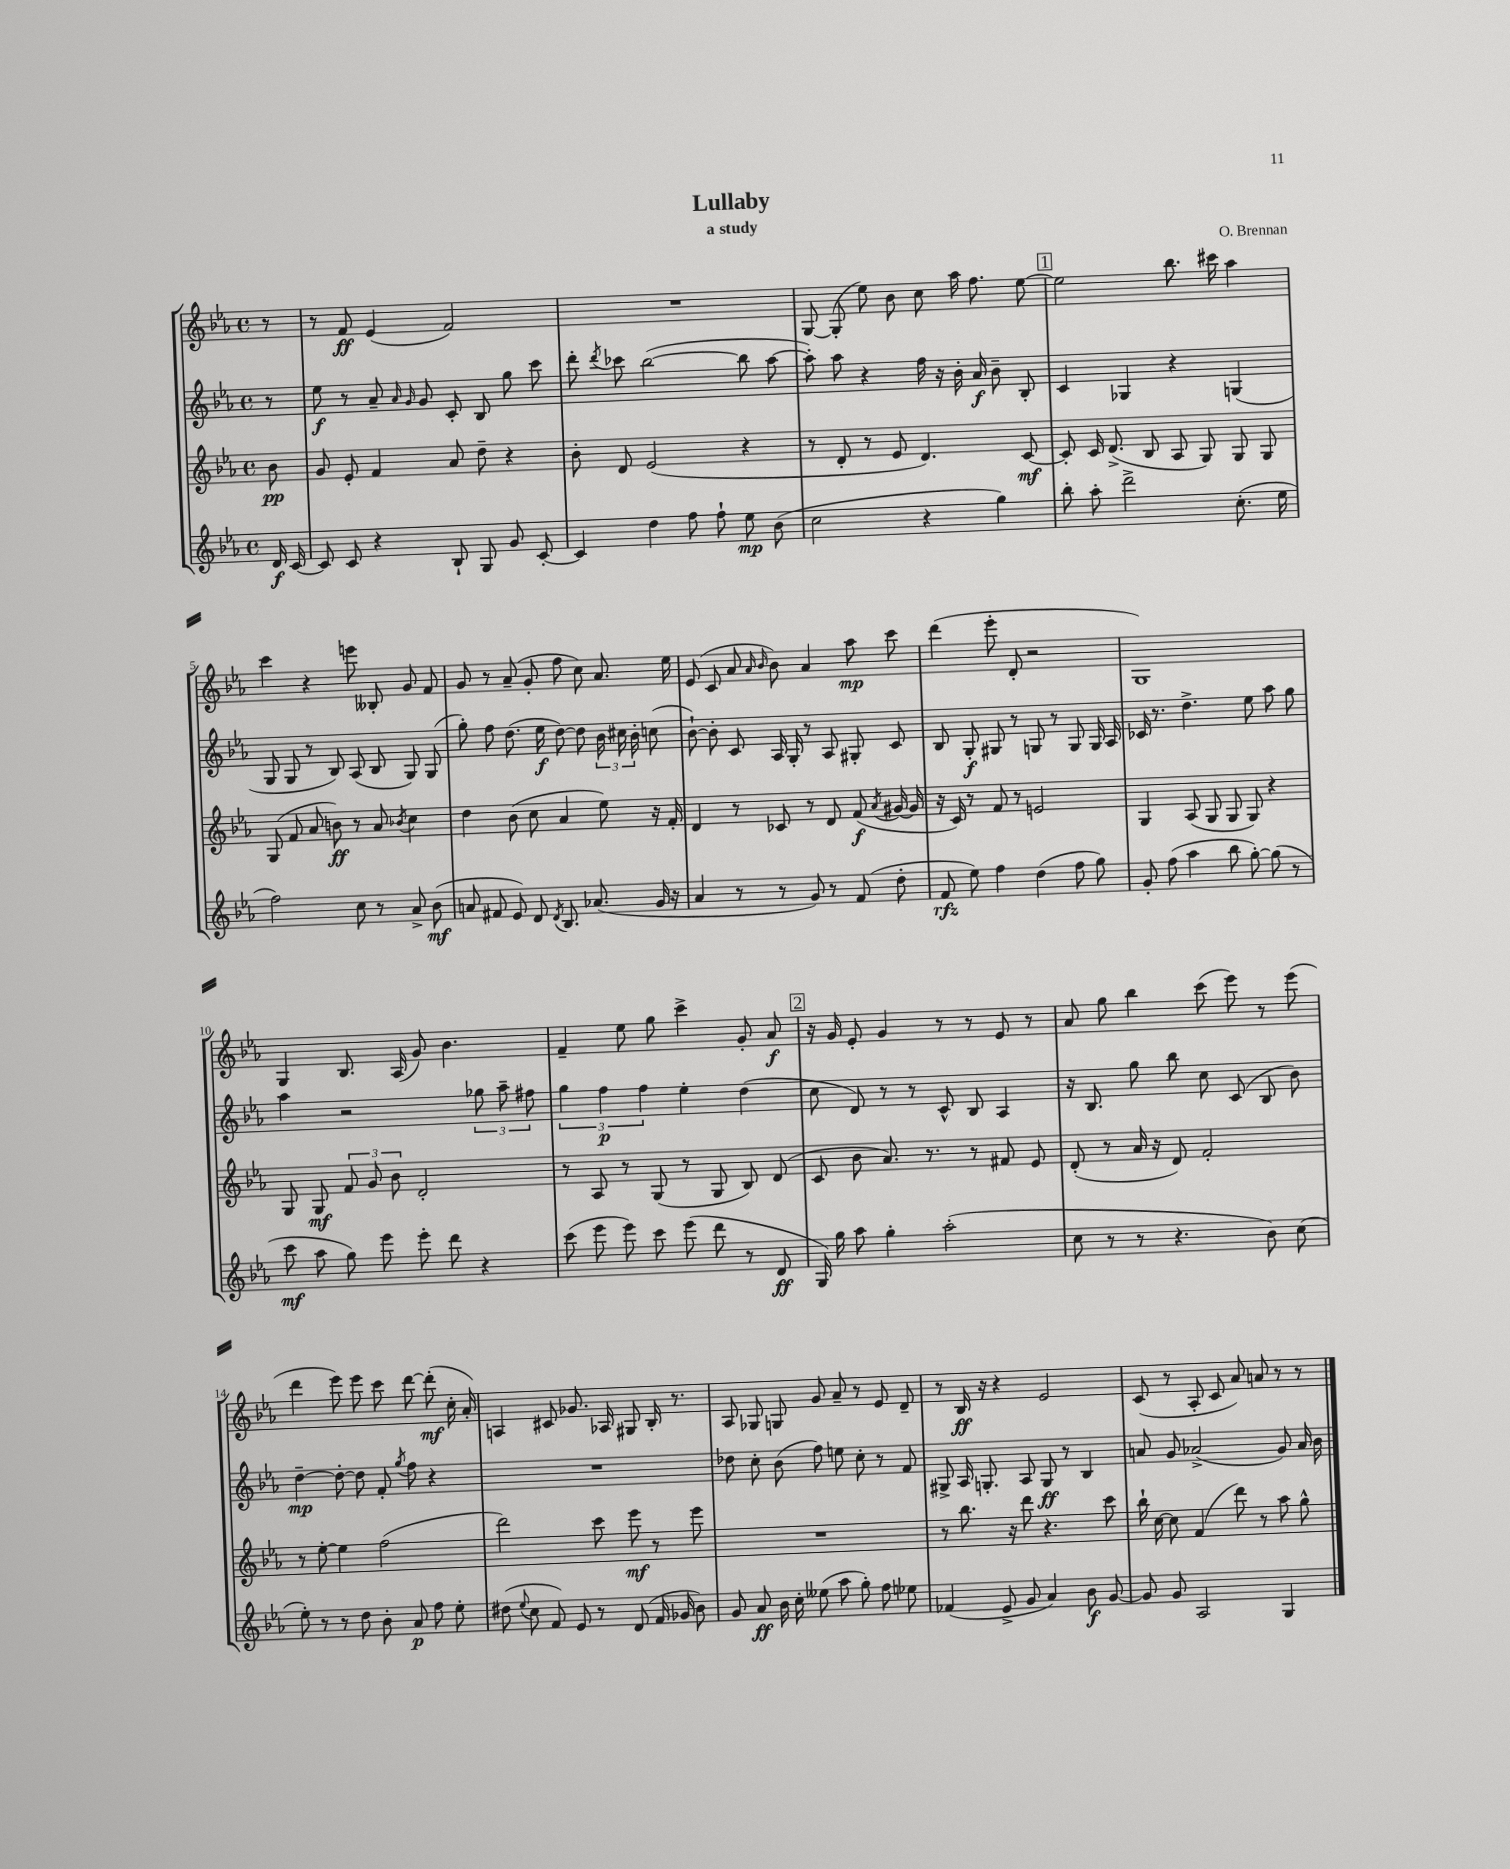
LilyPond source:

\header { title = "Lullaby" composer = "O. Brennan" subtitle = "a study" }
<<
\new StaffGroup <<
\new Staff = "s0" {
    \clef treble \key ees \major \defaultTimeSignature \time 4/4 \partial 8
    \autoBeamOff r8 |
    r8 f'8\ff ees'4( f'2) |
    R1 |
    g8~ g8-.( ees''8) bes'8 c''8 aes''16 f''8. ees''8~ |
    \mark \markup { \box "1" } ees''2 bes''8. cis'''16 aes''4 |
    c'''4 r4 e'''8 beses8-. g'8 f'8 |
    g'8 r8 aes'8--( g'8-. f''8 c''8) aes'8. ees''16 |
    ees'8( c'8 aes'8 \grace { aes'16 bes'16 } bes'8) aes'4 aes''8\mp c'''8 |
    d'''4( ees'''8-. d'8-. r2 |
    g1) |
    g4 bes8. aes16( g'8) bes'4. |
    f'4-- ees''8 g''8 c'''4-> g'8-. aes'8\f |
    \mark \markup { \box "2" } r16 g'16 ees'8-. g'4 r8 r8 ees'8 r8 |
    aes'8 g''8 bes''4 c'''8( ees'''8) r8 ees'''8( |
    d'''4 ees'''8) ees'''8 c'''8 d'''8~ d'''8-.\mf( c''16-. aes'16-.) |
    a4 cis'8 ges'8. aes16 gis8 bes16-. r8. |
    aes8 ges8 g8 g'8 aes'8-- r8 ees'8 d'8-- |
    r8 bes16\ff r16 r4 ees'2 |
    c'8( r8 aes8-. c'8 aes'8) a'8 r8 r8 \bar "|." |
}
\new Staff = "s1" {
    \clef treble \key ees \major \defaultTimeSignature \time 4/4 \partial 8
    \autoBeamOff r8 |
    ees''8\f r8 aes'8-- \grace { aes'16 g'16 } g'8 c'8-. bes8 g''8 c'''8 |
    d'''8-. \acciaccatura { d'''8 } ces'''8 bes''2~( bes''8 aes''8~ |
    aes''8-.) aes''8 r4 f''16 r16 bes'16-. aes'16\f bes'8-- bes8-. |
    \mark \markup { \box "1" } c'4 ges4 r4 g4( |
    g8 g8 r8 bes8) aes8( bes8 g8) g8( |
    g''8-.) f''8 d''8.( ees''16\f d''8~) d''8 \tuplet 3/2 { bes'16 cis''16 bes'16-. } c''8( |
    bes'8~-!) bes'8-. c'8 aes16 g16-. r8 aes8 gis8-. c'8 |
    bes8 g8-.\f gis8 r8 g8 r8 g8 g16 aes16 |
    ces'16 r8. d''4.-> ees''8 aes''8 g''8 |
    aes''4 r2 \tuplet 3/2 { ges''8 aes''8-- fis''8 } |
    \tuplet 3/2 { g''4 f''4\p f''4 } ees''4-. d''4( |
    \mark \markup { \box "2" } c''8 d'8) r8 r8 c'8-^ bes8 aes4 |
    r16 bes8. g''8 bes''8 c''8 c'8( bes8 bes'8) |
    d''4~--\mp d''8~-. d''8 f'8-. \acciaccatura { g''8 } f''8 r4 |
    R1 |
    des''8 c''8-. bes'8( f''8) e''8 c''8-. r8 f'8 |
    gis8-> aes16 g8.-. aes8 g8\ff r8 bes4 |
    a'8 g'8 aes'2->( g'8) aes'16 bes'16 \bar "|." |
}
\new Staff = "s2" {
    \clef treble \key ees \major \defaultTimeSignature \time 4/4 \partial 8
    \autoBeamOff bes'8\pp |
    g'8 ees'8-. f'4 aes'8 d''8-- r4 |
    bes'8-. d'8 ees'2( r4 |
    r8 d'8-. r8 ees'8 d'4.) c'8~\mf |
    \mark \markup { \box "1" } c'8-. c'16 d'8.->( bes8 aes8 g8) g8 g8 |
    g8( f'8 aes'8 b'8\ff) r8 aes'8 \acciaccatura { bes'8 } c''4 |
    d''4 bes'8( c''8 aes'4 ees''8) r16 f'16-. |
    d'4 r8 ces'8 r8 d'8 f'8\f( \acciaccatura { aes'8 } gis'16~ gis'16 |
    r16 c'16) r8 f'8 r8 e'2 |
    g4 aes8( g8 g8 g8) r4 |
    g8 g8\mf \tuplet 3/2 { f'8 g'8 bes'8 } d'2-. |
    r8 aes8 r8 g8( r8 g8 bes8) d'8( |
    \mark \markup { \box "2" } c'8 bes'8 aes'8.) r8. r8 fis'8 ees'8 |
    d'8-.( r8 aes'16 r16 d'8) f'2-. |
    r8 ees''8~-. ees''4 f''2( |
    d'''2) c'''8 ees'''8\mf r8 ees'''8 |
    R1 |
    r8 bes''8. r16 d'''8 r4. c'''8 |
    bes''16-! c''16~ c''8 f'4( d'''8) r8 aes''8 g''8-^ \bar "|." |
}
\new Staff = "s3" {
    \clef treble \key ees \major \defaultTimeSignature \time 4/4 \partial 8
    \autoBeamOff d'16\f c'16~ |
    c'8 c'8 r4 bes8-! g8 g'8 c'8~-. |
    c'4 d''4 f''8 f''8-! ees''8\mp bes'8( |
    c''2 r4 g''4) |
    \mark \markup { \box "1" } bes''8-. aes''8-. d'''2-> c''8.-.( ees''16 |
    f''2) c''8 r8 aes'8-> bes'8\mf( |
    a'8 fis'8 ees'8) d'8 \acciaccatura { d'8 } bes8. aes'8.( g'16 r16 |
    aes'4 r8 r8 g'8) r8 f'8( d''8-. |
    f'8\rfz ees''8) f''4 d''4( f''8 g''8) |
    g'8-. f''8( aes''4 bes''8 g''8~-.) g''8( r8 |
    c'''8\mf aes''8 g''8) ees'''8 ees'''8-. d'''8 r4 |
    c'''8( ees'''8 ees'''8) c'''8 ees'''8( d'''8 r8 d'8\ff |
    \mark \markup { \box "2" } g16) g''16 aes''8 g''4-. aes''2-.( |
    c''8 r8 r8 r4. bes'8) c''8( |
    ees''8-.) r8 r8 d''8 bes'8-. aes'8\p f''8 ees''8-. |
    dis''8( \appoggiatura { ees''8 } c''8 f'8) ees'8 r8 d'8( f'16 ges'16 bes'8) |
    g'8 aes'8\ff bes'16 c''16-. eeses''8( aes''8 g''8-.) f''8 ees''8 |
    fes'4( ees'8-> g'8 aes'4) bes'8\f g'8~ |
    g'8 g'8 aes2 g4 \bar "|." |
}
>>
>>
